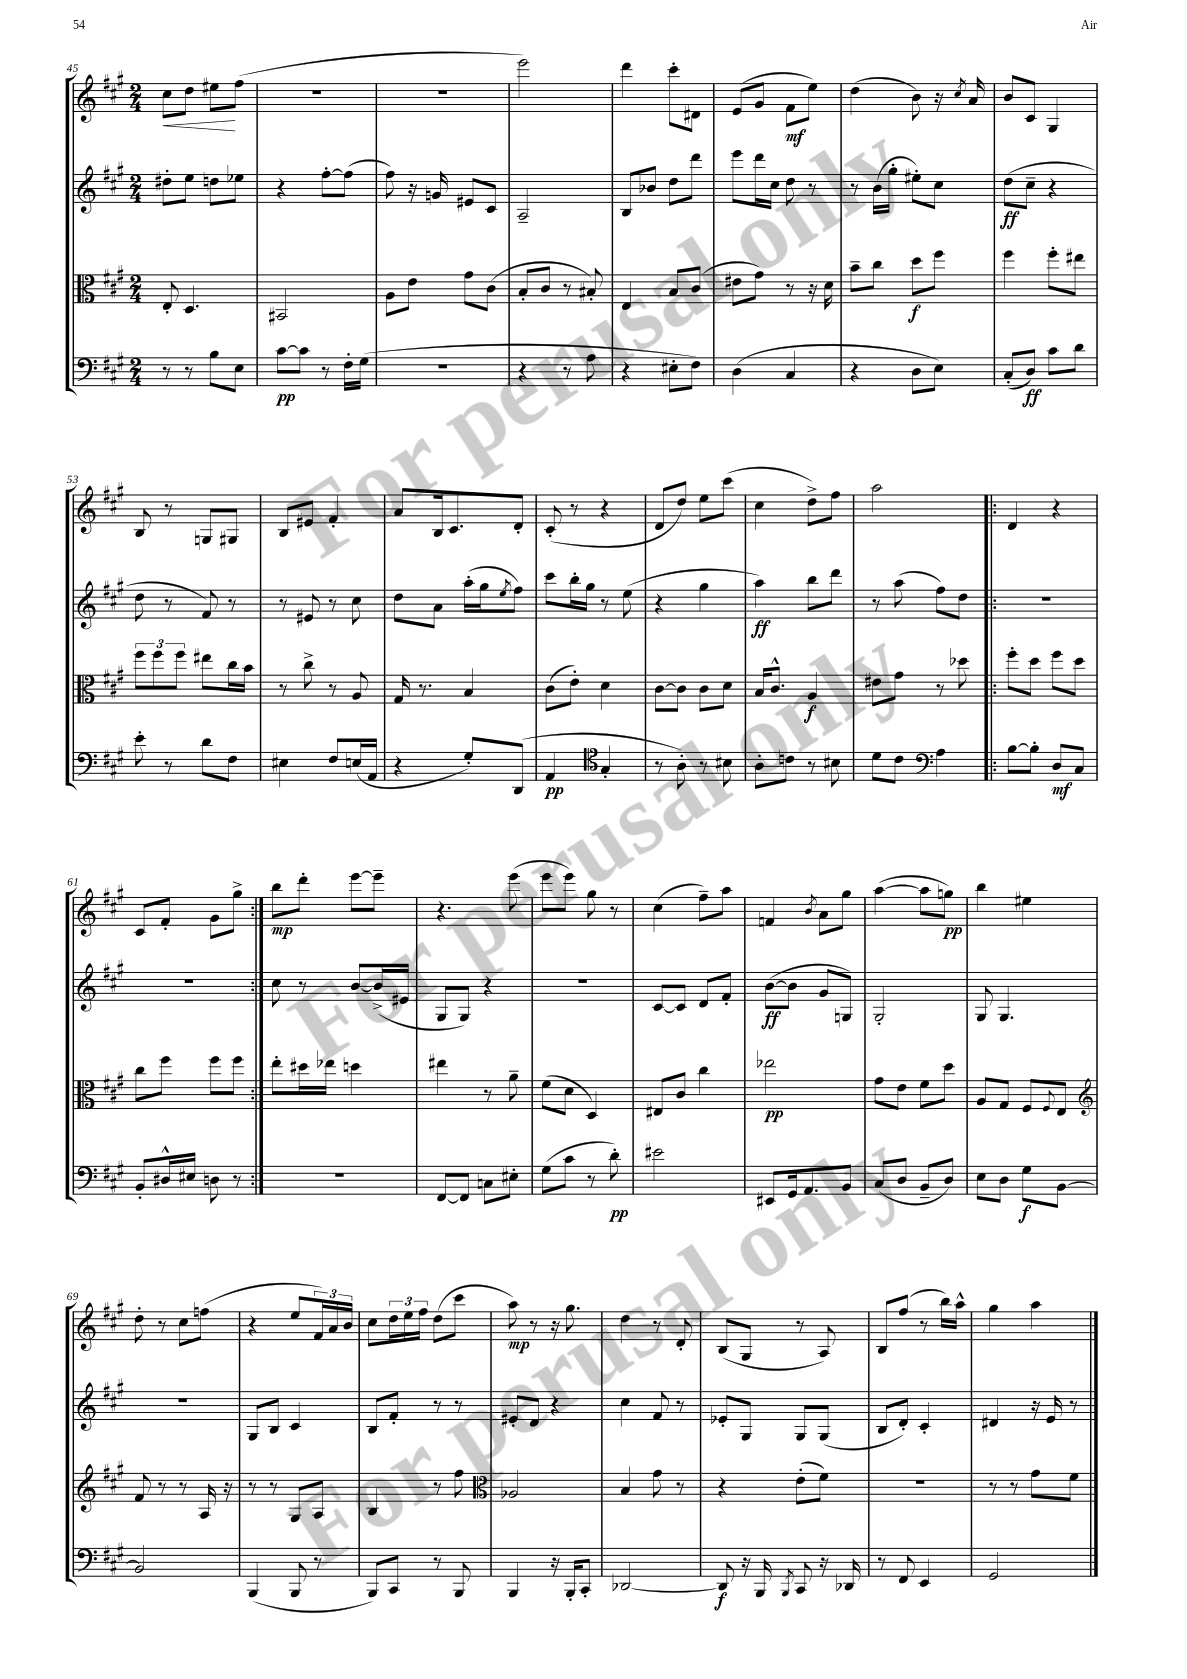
<<
\new StaffGroup <<
\new Staff = "s0" {
    \clef treble \key a \major \numericTimeSignature \time 2/4
    cis''8\< d''8 eis''8\! fis''8( |
    R2 |
    r2 |
    e'''2) |
    d'''4 cis'''8-. dis'8 |
    e'8( gis'8 fis'8\mf e''8) |
    d''4( b'8) r16 \acciaccatura { cis''8 } a'16 |
    b'8 cis'8 gis4 |
    b8 r8 g8 gis8 |
    b8 eis'8 fis'4-. |
    a'8 b16 cis'8. d'8-. |
    cis'8-.( r8 r4 |
    d'8 d''8) e''8 cis'''8( |
    cis''4 d''8->) fis''8 |
    a''2 |
    \repeat volta 2 { d'4 r4 |
    cis'8 fis'8-. gis'8 gis''8-> | }
    b''8\mp d'''8-. e'''8~ e'''8-- |
    r4. e'''8( |
    e'''8 e'''8) gis''8 r8 |
    cis''4( fis''8--) a''8 |
    f'4 \acciaccatura { b'8 } a'8 gis''8 |
    a''4~( a''8 g''8\pp) |
    b''4 eis''4 |
    d''8-. r8 cis''8 f''8( |
    r4 e''8 \tuplet 3/2 { fis'16) a'16 b'16 } |
    cis''8 \tuplet 3/2 { d''16 e''16 fis''16 } d''8( cis'''8 |
    a''8\mp) r8 r16 gis''8. |
    d''4 r8 d'8-. |
    b8( gis8 r8 a8) |
    b8 fis''8( r8 b''16) a''16-^ |
    gis''4 a''4 \bar "|." |
}
\new Staff = "s1" {
    \clef treble \key a \major \numericTimeSignature \time 2/4
    dis''8-. e''8 d''8 ees''8 |
    r4 fis''8~-. fis''8( |
    fis''8) r16 g'16 eis'8 cis'8 |
    a2-- |
    b8 bes'8 d''8 d'''8 |
    e'''8 d'''16 cis''16 d''8 r8 |
    r8 b'16( gis''16-. eis''8-.) cis''8 |
    d''8\ff( cis''8-- r4 |
    d''8 r8 fis'8) r8 |
    r8 eis'8 r8 cis''8 |
    d''8 a'8 a''16-.( gis''16 \acciaccatura { e''8 } fis''8) |
    cis'''8 b''16-. gis''16 r8 e''8( |
    r4 gis''4 |
    a''4\ff) b''8 d'''8 |
    r8 a''8( fis''8) d''8 |
    \repeat volta 2 { R2 |
    r2 | }
    cis''8 r8 b'8~ b'16->( eis'16 |
    gis8 gis8) r4 |
    r2 |
    cis'8~ cis'8 d'8 fis'8-. |
    b'8~\ff( b'8 gis'8 g8) |
    gis2-. |
    gis8 gis4. |
    r2 |
    gis8 b8 cis'4 |
    b8 fis'8-. r8 r8 |
    eis'8-. d'8 r4 |
    cis''4 fis'8 r8 |
    ees'8-. gis8 gis8 gis8( |
    b8 d'8-.) cis'4-. |
    dis'4 r16 e'16 r8 \bar "|." |
}
\new Staff = "s2" {
    \clef alto \key a \major \numericTimeSignature \time 2/4
    e8-. d4. |
    bis,2 |
    a8 e'8 gis'8 cis'8( |
    b8-. cis'8 r8 bis8-.) |
    e4 b8 cis'8( |
    eis'8 gis'8) r8 r16 d'16 |
    b'8-- cis''8 d''8\f fis''8 |
    fis''4 fis''8-. eis''8 |
    \tuplet 3/2 { fis''8 fis''8 fis''8 } eis''8 cis''16 b'16 |
    r8 cis''8-> r8 a8 |
    gis16 r8. b4 |
    cis'8( e'8-.) d'4 |
    cis'8~ cis'8 cis'8 d'8 |
    b16 cis'8.-^ a4\f |
    eis'8 gis'8 r8 des''8 |
    \repeat volta 2 { fis''8-. d''8 fis''8 d''8 |
    cis''8 fis''8 fis''8 fis''8 | }
    e''8-. dis''16 ees''16 d''4 |
    eis''4 r8 a'8-- |
    fis'8( d'8 d4) |
    eis8 cis'8 cis''4 |
    ees''2\pp |
    gis'8 e'8 fis'8 d''8 |
    a8 gis8 fis8 \appoggiatura { fis8 } e8 |
    \clef treble fis'8 r8 r8 a16 r16 |
    r8 r8 gis8 a8 |
    b4 r8 fis''8 |
    \clef alto aes2 |
    b4 gis'8 r8 |
    r4 e'8-.( fis'8) |
    r2 |
    r8 r8 gis'8 fis'8 \bar "|." |
}
\new Staff = "s3" {
    \clef bass \key a \major \numericTimeSignature \time 2/4
    r8 r8 b8 e8 |
    cis'8~\pp cis'8 r8 fis16-. gis16( |
    R2 |
    r4 r8 a8 |
    r4 eis8-. fis8) |
    d4( cis4 |
    r4 d8 e8) |
    cis8-.( d8\ff) cis'8 d'8 |
    e'8-. r8 d'8 fis8 |
    eis4 fis8 e16( a,16 |
    r4 gis8-.) d,8( |
    a,4\pp \clef tenor gis4-. |
    r8 a8-.) r8 bis8 |
    a8-. c'8 r8 bis8 |
    d'8 cis'8 \clef bass a4 |
    \repeat volta 2 { b8~ b8-. d8\mf cis8 |
    b,8-. dis16-^ eis16 d8 r8 | }
    R2 |
    fis,8~ fis,8 c8 eis8-. |
    gis8( cis'8 r8 d'8-.\pp) |
    eis'2 |
    eis,8 gis,16 a,8. b,8 |
    cis8( d8 b,8-- d8) |
    e8 d8 gis8\f b,8~ |
    b,2 |
    b,,4( b,,8 r8 |
    b,,8) cis,8 r8 b,,8 |
    b,,4 r16 b,,16-. cis,8-. |
    des,2~ |
    des,8\f r16 b,,16 \acciaccatura { b,,8 } cis,8 r16 des,16 |
    r8 fis,8 e,4 |
    gis,2 \bar "|." |
}
>>
>>
\layout { \context { \Score currentBarNumber = #45 } }
